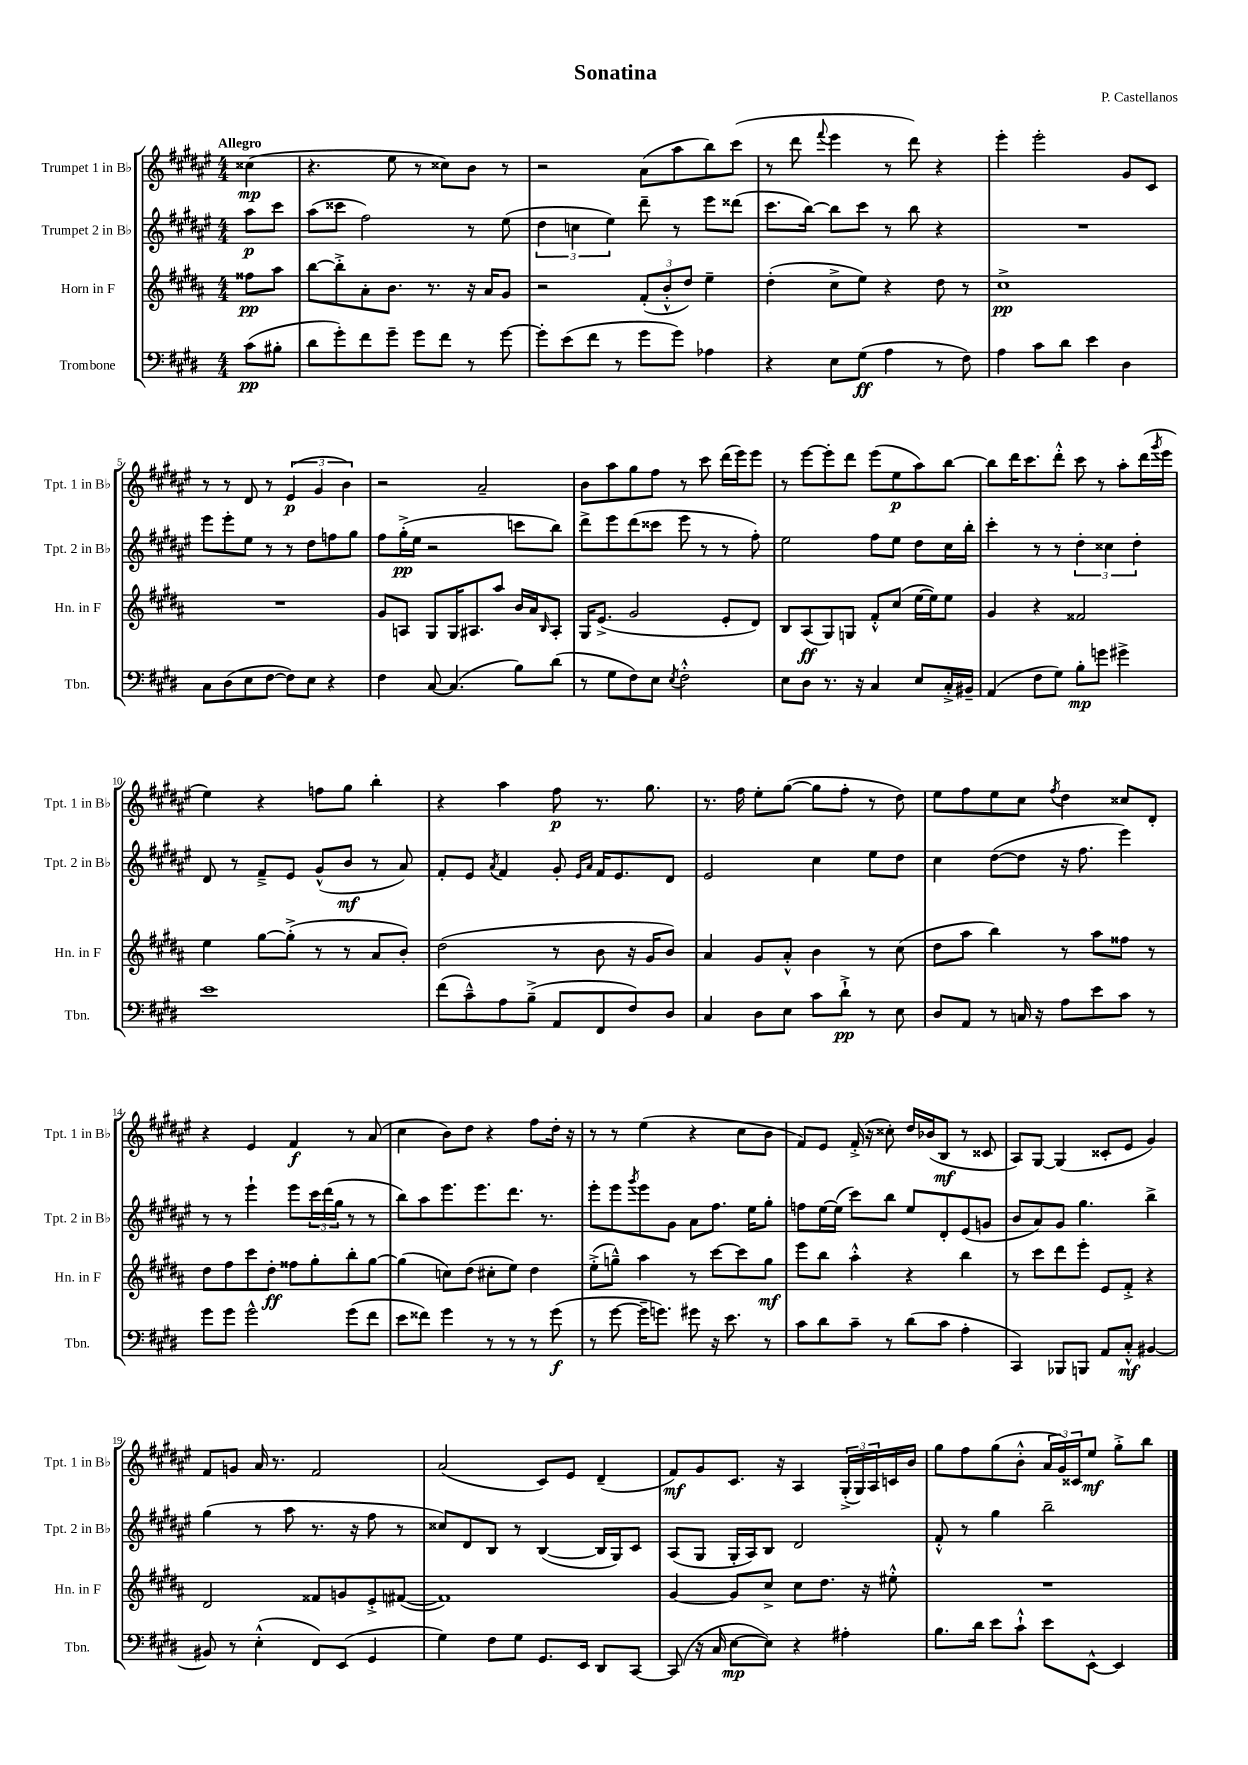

**kern	**dynam	**kern	**dynam	**kern	**dynam	**kern	**dynam
*part4	*part4	*part3	*part3	*part2	*part2	*part1	*part1
*staff4	*staff4	*staff3	*staff3	*staff2	*staff2	*staff1	*staff1
*I"Trombone	*	*I"Horn in F	*	*I"Trumpet 2 in B♭	*	*I"Trumpet 1 in B♭	*
*I'Tbn.	*	*I'Hn. in F	*	*I'Tpt. 2 in B♭	*	*I'Tpt. 1 in B♭	*
*clefF4	*	*clefG2	*	*clefG2	*	*clefG2	*
*k[f#c#g#d#]	*	*k[f#c#g#d#a#]	*	*k[f#c#g#d#a#e#]	*	*k[f#c#g#d#a#e#]	*
*M4/4	*	*M4/4	*	*M4/4	*	*M4/4	*
=	=	=	=	=	=	=	=
!	!	!	!	!	!	!LO:TX:a:B:t=Allegro	!
(8c#\L	pp	8ff##X\L	pp	8aa#\L	p	(4cc##X\	mp
8B#X'\J	.	8aa#\J	.	8ccc#\J	.	.	.
=1	=1	=1	=1	=1	=1	=1	=1
8d#\L	.	[8bb\L	.	(8aa#\L	.	4.r	.
8g#'\)	.	8bb'^\]	.	8ccc##X\J	.	.	.
8f#\	.	8a#'\	.	2ff#\)	.	.	.
8g#~\J	.	8.b\J	.	.	.	8ee#\	.
8g#\L	.	.	.	.	.	8r	.
.	.	8.r	.	.	.	.	.
8f#\J	.	.	.	.	.	8cc##X\L)	.
8r	.	16r	.	8r	.	8b\J	.
.	.	16a#/KL	.	.	.	.	.
[8g#\	.	8g#/J	.	(8ee#\	.	8r	.
=2	=2	=2	=2	=2	=2	=2	=2
8g#'\L]	.	2r	.	6dd#\	.	2r	.
(8e\	.	.	.	.	.	.	.
.	.	.	.	6ccn\	.	.	.
8f#\J	.	.	.	.	.	.	.
.	.	.	.	6ee#\)	.	.	.
8r	.	.	.	.	.	.	.
8g#\L	.	(12f#'/L	.	8ddd#~\	.	(8a#\L	.
.	.	12b'^^/	.	.	.	.	.
8g#\J)	.	.	.	8r	.	8aa#\	.
.	.	12dd#/J)	.	.	.	.	.
4A-X\	.	4ee~\	.	8eee#\L	.	8bb\)	.
.	.	.	.	(8ddd##X\J	.	(8ccc#\J	.
=3	=3	=3	=3	=3	=3	=3	=3
4r	.	(4dd#'\	.	8.ccc#\L	.	8r	.
.	.	.	.	.	.	8ddd#\	.
.	.	.	.	[16bb\Jk)	.	.	.
.	.	.	.	.	.	8qqfff#/	.
8E\L	.	8cc#^\L	.	8bb\L]	.	4eee#\	.
(8G#\J	ff	8ee\J)	.	8ccc#\J	.	.	.
4A\	.	4r	.	8r	.	8r	.
.	.	.	.	8bb\	.	8ddd#\)	.
8r	.	8dd#\	.	4r	.	4r	.
8F#\)	.	8r	.	.	.	.	.
=4	=4	=4	=4	=4	=4	=4	=4
4A\	.	1cc#^	pp	1r	.	4eee#'\	.
8c#\L	.	.	.	.	.	2eee#'\	.
8d#\J	.	.	.	.	.	.	.
4e\	.	.	.	.	.	.	.
4D#\	.	.	.	.	.	8g#/L	.
.	.	.	.	.	.	8c#/J	.
!!LO:LB:g=z
=5	=5	=5	=5	=5	=5	=5	=5
8C#\L	.	1r	.	8eee#\L	.	8r	.
(8D#\	.	.	.	8eee#'\	.	8r	.
8E\	.	.	.	8ee#\J	.	8d#/	.
[8F#\J	.	.	.	8r	.	8r	.
8F#\L])	.	.	.	8r	.	(6e#/	p
8E\J	.	.	.	8dd#\L	.	.	.
.	.	.	.	.	.	6g#/	.
4r	.	.	.	8ffn\	.	.	.
.	.	.	.	.	.	6b\)	.
.	.	.	.	8gg#\J	.	.	.
=6	=6	=6	=6	=6	=6	=6	=6
4F#\	.	8g#/L	.	8ff#\L	.	2r	.
.	.	8An/J	.	(16gg#'^\L	pp	.	.
.	.	.	.	16ee#\JJ	.	.	.
[8C#/	.	8G#/L	.	2r	.	.	.
(4.C#/]	.	16G#/K	.	.	.	.	.
.	.	8.A#X/	.	.	.	.	.
.	.	.	.	.	.	2a#~/	.
.	.	8aa#/J	.	.	.	.	.
8B\L)	.	16b/LL	.	8cccn\L	.	.	.
.	.	16a#/J	.	.	.	.	.
.	.	16qqB/	.	.	.	.	.
(8d#\J	.	8A#'/J	.	8bb\J)	.	.	.
=7	=7	=7	=7	=7	=7	=7	=7
8r	.	16G#/KL	.	8ddd#^\L	.	8b\L	.
.	.	(8.e^/J	.	.	.	.	.
8G#\L	.	.	.	8eee#\	.	8aa#\	.
8F#\)	.	2g#/	.	(8ddd#\	.	8gg#\	.
8E\J	.	.	.	8ccc##X\J	.	8ff#\J	.
8qE/	.	.	.	.	.	.	.
2F#'^^\	.	.	.	8eee#\	.	8r	.
.	.	.	.	8r	.	8ccc#\	.
.	.	8e'/L	.	8r	.	(16ddd#\LL	.
.	.	.	.	.	.	16eee#\J)	.
.	.	8d#/J)	.	8ff#'\)	.	8eee#\J	.
=8	=8	=8	=8	=8	=8	=8	=8
8E\L	.	8B/L	.	2ee#\	.	8r	.
8D#\J	.	(8A#/	ff	.	.	[8eee#\L	.
8.r	.	8G#/)	.	.	.	8eee#'\]	.
.	.	8Gn/J	.	.	.	8ddd#\J	.
16r	.	.	.	.	.	.	.
4C#/	.	8f#'^^/L	.	8ff#\L	.	(8eee#\L	.
.	.	(8cc#/J	.	8ee#\J	.	8ee#\	p
8E/L	.	[16ee\LL	.	8dd#\L	.	8aa#\)	.
.	.	16ee\J])	.	.	.	.	.
16C#'^/L	.	8ee\J	.	16cc#\L	.	[8bb\J	.
16BB#X~/JJ	.	.	.	16bb'\JJ	.	.	.
=9	=9	=9	=9	=9	=9	=9	=9
(4AA/	.	4g#/	.	4ccc#'\	.	8bb\L]	.
.	.	.	.	.	.	16ddd#\K	.
.	.	.	.	.	.	8.ccc#\	.
8F#\L	.	4r	.	8r	.	.	.
8G#\J)	.	.	.	8r	.	8ddd#'^^\J	.
8B'\L	mp	2f##X/	.	6dd#'\	.	8ccc#\	.
8gn\J	.	.	.	.	.	8r	.
.	.	.	.	6cc##X\	.	.	.
4g#X^\	.	.	.	.	.	8aa#'\L	.
.	.	.	.	6dd#'\	.	.	.
.	.	.	.	.	.	(16ddd#\L	.
.	.	.	.	.	.	8qggg#/	.
.	.	.	.	.	.	16eee#\JJ	.
!!LO:LB:g=z
=10	=10	=10	=10	=10	=10	=10	=10
1e	.	4ee\	.	8d#/	.	4ee#\)	.
.	.	.	.	8r	.	.	.
.	.	[8gg#\L	.	8f#~^/L	.	4r	.
.	.	(8gg#'^\J]	.	8e#/J	.	.	.
.	.	8r	.	(8g#^^/L	.	8ffn\L	.
.	.	8r	.	8b/J	mf	8gg#\J	.
.	.	8a#/L	.	8r	.	4bb'\	.
.	.	8b'/J)	.	8a#/)	.	.	.
=11	=11	=11	=11	=11	=11	=11	=11
(8f#\L	.	(2dd#\	.	8f#'/L	.	4r	.
8c#~^^\)	.	.	.	8e#/J	.	.	.
.	.	.	.	8qa#/	.	.	.
8A\	.	.	.	4f#/	.	4aa#\	.
(8B~^\J	.	.	.	.	.	.	.
8AA/L	.	8r	.	8g#'/	.	8ff#\	p
.	.	.	.	16qqe#/LL	.	.	.
.	.	.	.	16qqa#/JJ	.	.	.
8FF#/	.	8b\	.	16f#/KL	.	8.r	.
.	.	.	.	8.e#/	.	.	.
8F#/)	.	16r	.	.	.	.	.
.	.	16g#/KL	.	.	.	8.gg#\	.
8D#/J	.	8b/J)	.	8d#/J	.	.	.
=12	=12	=12	=12	=12	=12	=12	=12
4C#/	.	4a#/	.	2e#/	.	8.r	.
.	.	.	.	.	.	16ff#\	.
8D#\L	.	8g#/L	.	.	.	8ee#'\L	.
8E\J	.	8a#'^^/J	.	.	.	([8gg#\J	.
8c#\L	.	4b\	.	4cc#\	.	8gg#\L]	.
8d#`^\J	pp	.	.	.	.	8ff#'\J	.
8r	.	8r	.	8ee#\L	.	8r	.
8E\	.	(8cc#\	.	8dd#\J	.	8dd#\)	.
=13	=13	=13	=13	=13	=13	=13	=13
8D#/L	.	8dd#\L	.	4cc#\	.	8ee#\L	.
8AA/J	.	8aa#\J	.	.	.	8ff#\	.
8r	.	4bb\)	.	([8dd#\L	.	8ee#\	.
16Cn/	.	.	.	8dd#\J]	.	8cc#\J	.
16r	.	.	.	.	.	.	.
.	.	.	.	.	.	8qff#/	.
8A\L	.	8r	.	16r	.	4dd#\	.
.	.	.	.	8.ff#\	.	.	.
8e\	.	8aa#\L	.	.	.	.	.
8c#\J	.	8ff##X\J	.	4eee#\)	.	8cc##X/L	.
8r	.	8r	.	.	.	8d#'/J	.
!!LO:LB:g=z
=14	=14	=14	=14	=14	=14	=14	=14
8g#\L	.	8dd#\L	.	8r	.	4r	.
8g#\J	.	8ff#\	.	8r	.	.	.
2g#^^\	.	8ccc#\	.	4eee#`\	.	4e#/	.
.	.	8dd#'\J	ff	.	.	.	.
.	.	8ff##X\L	.	8eee#\L	.	4f#/	f
.	.	8gg#'\	.	24ccc#\L	.	.	.
.	.	.	.	(24ddd#\	.	.	.
.	.	.	.	24gg#\JJ	.	.	.
(8g#\L	.	8bb'\	.	8r	.	8r	.
8f#\J	.	[8gg#\J	.	8r	.	(8a#/	.
=15	=15	=15	=15	=15	=15	=15	=15
8e\L	.	(4gg#\]	.	8bb\L)	.	4cc#\	.
8f##X\J)	.	.	.	8aa#\	.	.	.
4g#\	.	8ccn\L)	.	8.eee#\	.	8b\L)	.
.	.	(8dd#\J	.	.	.	8dd#\J	.
.	.	.	.	8.eee#\	.	.	.
8r	.	8cc#X'\L	.	.	.	4r	.
8r	.	8ee\J)	.	8.ddd#\J	.	.	.
8r	.	4dd#\	.	.	.	8ff#\L	.
.	.	.	.	8.r	.	.	.
(8g#\	f	.	.	.	.	16dd#'\Jk	.
.	.	.	.	.	.	16r	.
=16	=16	=16	=16	=16	=16	=16	=16
8r	.	(8ee'^\L	.	8eee#'\L	.	8r	.
[8g#\	.	8ggn~^^\J)	.	8eee#\	.	8r	.
.	.	.	.	8qggg#/	.	.	.
16g#~\KL]	.	4aa#\	.	8eee#\	.	(4ee#\	.
8.gn\J)	.	.	.	.	.	.	.
.	.	.	.	8g#\J	.	.	.
8g#X\	.	8r	.	8a#\L	.	4r	.
16r	.	[8ccc#\L	.	8.ff#\J	.	.	.
8.e\	.	.	.	.	.	.	.
.	.	8ccc#\]	.	.	.	8cc#\L	.
.	.	.	.	16ee#\KL	.	.	.
8r	.	8gg\J	mf	8gg#'\J	.	8b\J	.
=17	=17	=17	=17	=17	=17	=17	=17
8c#\L	.	8eee\L	.	8ffn\L	.	8f#/L)	.
8d#\	.	8bb\J	.	[16ee#\L	.	8e#/J	.
.	.	.	.	(16ee#\JJ]	.	.	.
8c#~\J	.	4aa#'^^\	.	8ccc#\L)	.	(16f#'^/	.
.	.	.	.	.	.	16r	.
8r	.	.	.	8bb\J	.	8cc##X'\)	.
(8d#\L	.	4r	.	8ee#/L	.	16dd#/LL	.
.	.	.	.	.	.	(16b-X/J	.
8c#\J	.	.	.	8d#'/	.	8B/J	mf
4A'\	.	4bb\	.	(8e#/	.	8r	.
.	.	.	.	8gn/J	.	8c##X/	.
=18	=18	=18	=18	=18	=18	=18	=18
4CC#/)	.	8r	.	8b/L	.	8A#/L)	.
.	.	8ccc#\L	.	8a#/)	.	[8G#/J	.
8BBB-X/L	.	8ddd#\	.	8g#/J	.	(4G#/]	.
8BBBn/J	.	8eee'\J	.	4.gg#\	.	.	.
8AA/L	.	8e/L	.	.	.	8c##X'/L	.
8C#'^^/J	mf	8f#'^/J	.	.	.	8e#/J	.
[4BB#X/	.	4r	.	4bb^\	.	4g#/)	.
!!LO:LB:g=z
=19	=19	=19	=19	=19	=19	=19	=19
8BB#X/]	.	2d#/	.	(4gg#\	.	8f#/L	.
8r	.	.	.	.	.	8gn/J	.
(4E'^^\	.	.	.	8r	.	16a#/	.
.	.	.	.	.	.	8.r	.
.	.	.	.	8aa#\	.	.	.
8FF#/L)	.	8f##X/L	.	8.r	.	2f#/	.
(8EE/J	.	8gn/	.	.	.	.	.
.	.	.	.	16r	.	.	.
4GG#/	.	8e'^/	.	8ff#\	.	.	.
.	.	([8f#X/J	.	8r	.	.	.
=20	=20	=20	=20	=20	=20	=20	=20
4G#\)	.	1f#])	.	8cc##X/L)	.	(2a#/	.
.	.	.	.	8d#/	.	.	.
8F#\L	.	.	.	8B/J	.	.	.
8G#\J	.	.	.	8r	.	.	.
8.GG#/L	.	.	.	([4B/	.	8c#/L)	.
.	.	.	.	.	.	8e#/J	.
16EE/Jk	.	.	.	.	.	.	.
8DD#/L	.	.	.	16B/LL]	.	(4d#~/	.
.	.	.	.	16G#/J)	.	.	.
[8CC#/J	.	.	.	8c#/J	.	.	.
=21	=21	=21	=21	=21	=21	=21	=21
(8CC#/]	.	[4g#/	.	(8A#/L	.	8f#/L)	mf
16r	.	.	.	8G#/J	.	8g#/	.
16C#/	.	.	.	.	.	.	.
[8E\L	mp	8g#/L]	.	16G#'/LL	.	8.c#/J	.
.	.	.	.	16A#/J)	.	.	.
8E\J])	.	8cc#^/J	.	8B/J	.	.	.
.	.	.	.	.	.	16r	.
4r	.	8cc#\L	.	2d#/	.	4A#/	.
.	.	8.dd#\J	.	.	.	.	.
4A#X'\	.	.	.	.	.	(24G#'^/LL	.
.	.	.	.	.	.	24G#/)	.
.	.	16r	.	.	.	.	.
.	.	.	.	.	.	24A#/	.
.	.	8ee#X'^^\	.	.	.	16cn/	.
.	.	.	.	.	.	16b/JJ	.
=22	=22	=22	=22	=22	=22	=22	=22
8.B\L	.	1r	.	8f#'^^/	.	8gg#\L	.
.	.	.	.	8r	.	8ff#\	.
16d#\Jk	.	.	.	.	.	.	.
8e\L	.	.	.	4gg#\	.	(8gg#\	.
8c#`^^\J	.	.	.	.	.	8b'^^\J	.
8e\L	.	.	.	2bb~\	.	24a#/LL	.
.	.	.	.	.	.	24g#/)	.
.	.	.	.	.	.	24c##X/J	.
[8EE^^\J	.	.	.	.	.	8ee#/J	mf
4EE/]	.	.	.	.	.	8gg#'^\L	.
.	.	.	.	.	.	8bb\J	.
==	==	==	==	==	==	==	==
*-	*-	*-	*-	*-	*-	*-	*-
